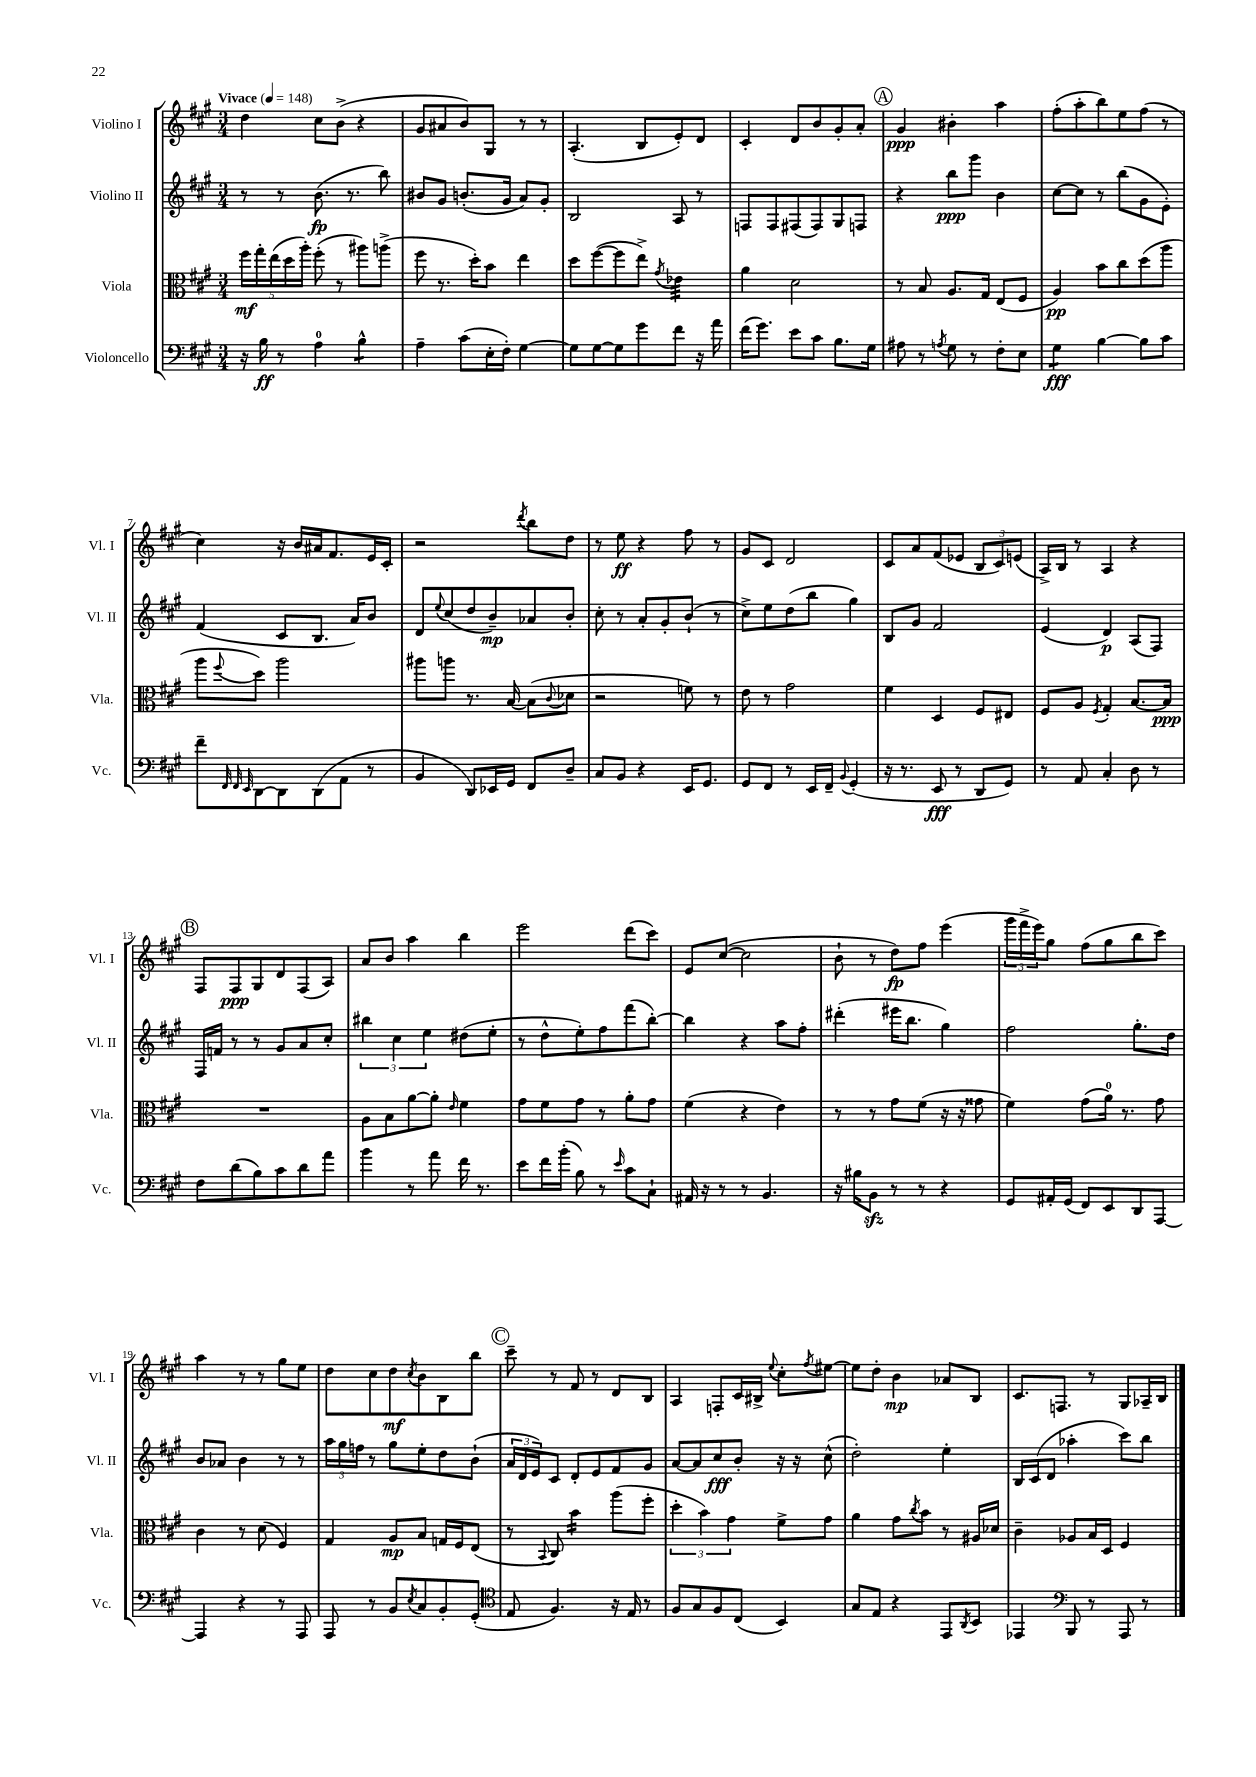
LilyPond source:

<<
\new StaffGroup <<
\new Staff = "s0" \with { instrumentName = "Violino I" shortInstrumentName = "Vl. I" } {
    \clef treble \key a \major \numericTimeSignature \time 3/4 \tempo "Vivace" 4 = 148
    d''4 cis''8 b'8->( r4 |
    gis'8 ais'8 b'8) gis8 r8 r8 |
    a4.-.( b8 e'8-.) d'8 |
    cis'4-. d'8 b'8 gis'8-. a'8-. |
    \mark \markup { \circle "A" } gis'4\ppp bis'4-. a''4 |
    fis''8-.( a''8-. b''8) e''8 fis''8( r8 |
    cis''4) r16 b'16 ais'16 fis'8. e'16 cis'16-. |
    r2 \acciaccatura { d'''8 } b''8 d''8 |
    r8 e''8\ff r4 fis''8 r8 |
    gis'8 cis'8 d'2 |
    cis'8 a'8 fis'8( ees'8 \tuplet 3/2 { b8 cis'8) e'8( } |
    a16->) b16 r8 a4 r4 |
    \mark \markup { \circle "B" } fis8 fis8\ppp gis8 d'8 fis8( a8) |
    a'8 b'8 a''4 b''4 |
    e'''2 d'''8( cis'''8) |
    e'8 cis''8~( cis''2 |
    b'8-! r8 d''8\fp) fis''8 e'''4( |
    \tuplet 3/2 { gis'''16 fis'''16-> e'''16) } gis''8 fis''8( gis''8 b''8 cis'''8) |
    a''4 r8 r8 gis''8 e''8 |
    d''8 cis''8 d''8\mf \acciaccatura { cis''8 } b'8 b8 b''8 |
    \mark \markup { \circle "C" } cis'''8-- r8 fis'8 r8 d'8 b8 |
    a4 f8-. cis'16 bis16-> \appoggiatura { e''8 } cis''8-. \acciaccatura { fis''8 } eis''8~ |
    eis''8 d''8-. b'4\mp aes'8 b8 |
    cis'8. f8. r8 gis8 aes16-- b16 \bar "|." |
}
\new Staff = "s1" \with { instrumentName = "Violino II" shortInstrumentName = "Vl. II" } {
    \clef treble \key a \major \numericTimeSignature \time 3/4
    r8 r8 b'8.\fp( r8. b''8) |
    bis'8 gis'8 b'8.-.( gis'16 a'8) gis'8-. |
    b2 a8 r8 |
    f8 f8 fis8( fis8) gis8 f8 |
    \mark \markup { \circle "A" } r4 b''8\ppp gis'''8 b'4 |
    cis''8~ cis''8 r8 b''8( gis'8 e'8-.) |
    fis'4( cis'8 b8. a'16) b'8 |
    d'8 \appoggiatura { e''8 } cis''8( d''8 b'8--\mp) aes'8 b'8-. |
    cis''8-. r8 a'8-. gis'8-. b'8-!( r8 |
    cis''8->) e''8 d''8( b''8 gis''4) |
    b8 gis'8 fis'2 |
    e'4( d'4\p) a8( fis8) |
    \mark \markup { \circle "B" } fis16 f'16 r8 r8 gis'8 a'8 cis''8-. |
    \tuplet 3/2 { bis''4 cis''4 e''4 } dis''8( e''8-. |
    r8 d''8-^ e''8-.) fis''8 fis'''8( b''8~-.) |
    b''4 r4 a''8 fis''8-. |
    dis'''4-.( eis'''16 b''8. gis''4) |
    fis''2 gis''8.-. d''16 |
    b'8 aes'8 b'4 r8 r8 |
    \tuplet 3/2 { a''16 gis''16 f''16 } r8 gis''8 e''8-. d''8 b'8-!( |
    \mark \markup { \circle "C" } \tuplet 3/2 { a'16 d'16 e'16) } cis'8 d'8-. e'8 fis'8 gis'8 |
    a'8~ a'8 cis''8\fff b'8-. r16 r16 cis''8-^( |
    d''2-.) e''4-. |
    b16 cis'16( d'8 aes''4-. cis'''8) b''8 \bar "|." |
}
\new Staff = "s2" \with { instrumentName = "Viola" shortInstrumentName = "Vla." } {
    \clef alto \key a \major \numericTimeSignature \time 3/4
    \tuplet 5/4 { fis''16\mf gis''16-. e''16( d''16 a''16-.) } fis''8-.( r8 ais''8) a''8->( |
    fis''8 r8. d''16-.) b'8 e''4 |
    d''8 fis''8~( fis''8 e''8->) \acciaccatura { gis'8 } ees'4:32 |
    a'4 d'2 |
    \mark \markup { \circle "A" } r8 b8 a8. gis16 e8( fis8 |
    a4\pp) b'8 cis''8 d''8( a''8 |
    a''8 \appoggiatura { fis''8 } d''8) a''2 |
    ais''8 a''8 r8. b16~ b8( \appoggiatura { cis'8 } des'8 |
    r2 f'8) r8 |
    e'8 r8 gis'2 |
    fis'4 d4 fis8 eis8 |
    fis8 a8 \acciaccatura { fis8 } gis4-. b8.~ b16\ppp |
    \mark \markup { \circle "B" } R2. |
    a8 b8 a'8~ a'8-. \grace { e'16 } fis'4 |
    gis'8 fis'8 gis'8 r8 a'8-. gis'8 |
    fis'4( r4 e'4) |
    r8 r8 gis'8 fis'8( r16 r16 gisis'8 |
    fis'4) gis'8( a'16-0) r8. gis'8 |
    cis'4 r8 d'8( fis4) |
    gis4 a8\mp b8 g16 fis16 e8( |
    \mark \markup { \circle "C" } r8 \appoggiatura { b,8 } cis8) b'4:16 a''8( fis''8-. |
    \tuplet 3/2 { d''4-. b'4) gis'4 } fis'8-> gis'8 |
    a'4 gis'8 \acciaccatura { cis''8 } b'8 r8 ais16 des'16 |
    cis'4-- aes8 b16 d16 fis4 \bar "|." |
}
\new Staff = "s3" \with { instrumentName = "Violoncello" shortInstrumentName = "Vc." } {
    \clef bass \key a \major \numericTimeSignature \time 3/4
    r16 b16\ff r8 a4-0 b4:8-^ |
    a4-- cis'8( e16-. fis16-.) gis4~ |
    gis8 gis8~ gis8 gis'8 fis'8 r16 a'16 |
    fis'16( gis'8.) e'8 cis'8 b8. gis16 |
    \mark \markup { \circle "A" } ais8 r8 \acciaccatura { a8 } gis8 r8 fis8-. e8 |
    gis4:8\fff b4~ b8 cis'8 |
    fis'8-- \grace { fis,32 fis,32 e,32 } d,8~ d,8 d,8( a,8 r8 |
    b,4 d,8) ees,16 gis,16 fis,8 d8-- |
    cis8 b,8 r4 e,16 gis,8. |
    gis,8 fis,8 r8 e,16 fis,16-- \appoggiatura { b,8 } gis,4-.( |
    r16 r8. e,8\fff r8 d,8 gis,8) |
    r8 a,8 cis4-. d8 r8 |
    \mark \markup { \circle "B" } fis8 d'8( b8) cis'8 d'8 a'8 |
    b'4 r8 a'8 fis'16 r8. |
    e'8 fis'16 b'16-.( b8) r8 \grace { e'16 } cis'8 cis8-! |
    ais,16 r16 r8 r8 b,4. |
    r16 bis16 b,8\sfz r8 r8 r4 |
    gis,8 ais,16-. gis,16( fis,8) e,8 d,8 a,,8~ |
    a,,4 r4 r8 a,,8 |
    a,,8 r8 b,8 \acciaccatura { e8 } cis8 b,8-. gis,8-.( |
    \mark \markup { \circle "C" } \clef tenor e8 fis4.) r16 e16 r8 |
    fis8 gis8 fis8 cis8( b,4) |
    gis8 e8 r4 e,8 \acciaccatura { a,8 } b,8 |
    ees,4 \clef bass b,,8 r8 a,,8 r8 \bar "|." |
}
>>
>>
